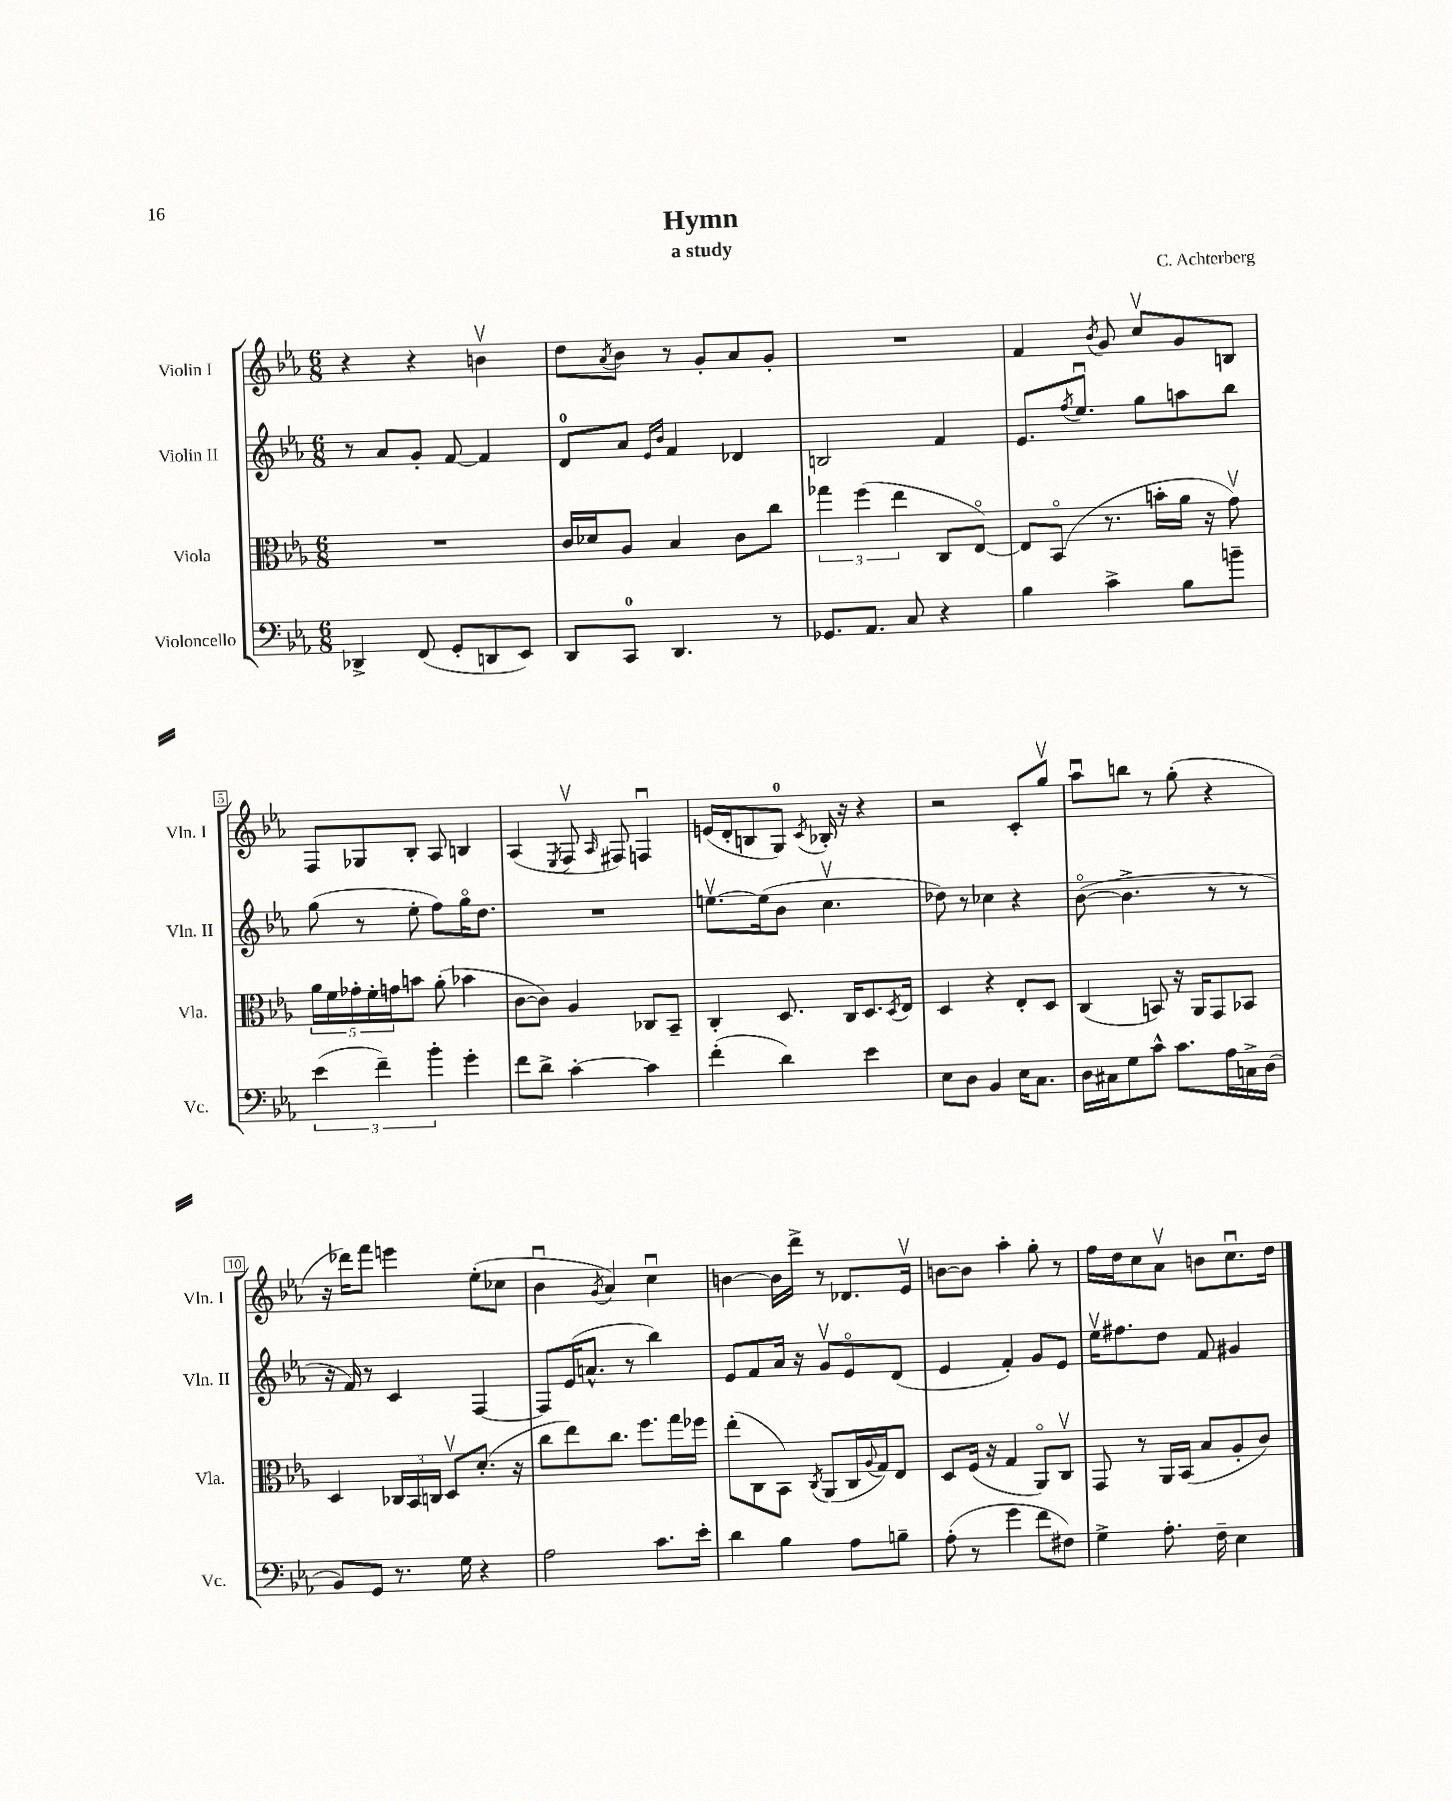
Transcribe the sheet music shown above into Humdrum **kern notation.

**kern	**kern	**kern	**kern
*part4	*part3	*part2	*part1
*staff4	*staff3	*staff2	*staff1
*I"Violoncello	*I"Viola	*I"Violin II	*I"Violin I
*I'Vc.	*I'Vla.	*I'Vln. II	*I'Vln. I
*clefF4	*clefC3	*clefG2	*clefG2
*k[b-e-a-]	*k[b-e-a-]	*k[b-e-a-]	*k[b-e-a-]
*M6/8	*M6/8	*M6/8	*M6/8
=1	=1	=1	=1
4DD-X^/	2.r	8r	4r
.	.	8a-/L	.
(8FF/	.	8g'/J	4r
8GG'/L	.	[8f/	.
8DDn/	.	4f/]	4bnv\
8EE-/J)	.	.	.
=2	=2	=2	=2
8DD/L	16c/LL	8d/L	8dd\L
.	16d-X/J	.	.
.	.	.	8qa-/
8CC/J	8A-/J	8a-/J	8b-\J
.	.	16qqe-/LL	.
.	.	16qqb-/JJ	.
4.DD/	4B-/	4f/	8r
.	.	.	8g'/L
.	8c\L	4d-X/	8a-/
8r	8cc\J	.	8g'/J
=3	=3	=3	=3
8.GG-X/L	6gg-X\	2Bn/	2.r
.	(6ff\	.	.
8.AA-/J	.	.	.
.	6ee-\	.	.
8C/	.	.	.
4r	8C/L	4f/	.
.	[8E-/J)	.	.
=4	=4	=4	=4
4B-\	8E-/L]	8.e-/L	4f/
.	(8BB-/J	.	.
.	.	8qff/	.
.	.	8.ee-u/J	.
.	.	.	8qb-/
4c^\	8.r	.	8g/
.	.	8gg\L	8ccv/L
.	16bn'\LL	.	.
8B-\L	16a-\JJ	8aan\	8g/
.	16r	.	.
8bn~\J	8gv\)	8bb-\J	8Bn/J
!!LO:LB:g=z
=5	=5	=5	=5
(6e-\	20a-\LL	(8gg\	8F/L
.	20f\	.	.
.	20g-X'\	.	.
.	.	8r	8G-X/
.	20f'\	.	.
6f~\)	.	.	.
.	20gn\J	.	.
.	8bn\J	8ee-'\	8B-'/J
6b-'\	.	.	.
.	(8a-'\	8ff\L)	8A-/
4g'\	4b-X\	16gg\K	4Bn/
.	.	8.dd\J	.
=6	=6	=6	=6
8f\L	[8c\L	2.r	(4A-/
8d^\J	8c\J])	.	.
.	.	.	8qE-/
[4c'\	4A-/	.	8Fv/
.	.	.	16qqA-/
.	.	.	8F#X/)
4c\]	8C-X/L	.	4Fnu/
.	8BB-~/J	.	.
=7	=7	=7	=7
(4f'\	4C'/	[8.eenv\L	(16en/LL
.	.	.	16d'/J
.	.	.	8Bn/
.	.	(16ee\k]	.
4d\)	8.D/	8b-\J	8G/J)
.	.	.	8qc/
.	.	4.ccv\	16B-X'/
.	16C/KL	.	16r
4e-\	8.D/	.	4r
.	8qD/	.	.
.	16E-/Jk	.	.
=8	=8	=8	=8
8E-\L	4D/	8dd-X\)	2r
8D\J	.	8r	.
4BB-/	4r	4cc-X\	.
16E-\KL	8E-'/L	4r	8c'/L
8.C\J	.	.	.
.	8D/J	.	8ggv/J
=9	=9	=9	=9
16D\LL	(4C/	([8b-\	8aa-u\L
16C#X\J	.	.	.
8G\	.	4.b-^\]	8bbn\J
8c^^\J	8BBn/)	.	8r
8.c\L	16r	.	(8gg'\
.	16AA-/KL	.	.
.	8GG/	8r	4r
16A-\L	.	.	.
16Cn^\	8BB-X/J	8r	.
(16D\JJ	.	.	.
!!LO:LB:g=z
=10	=10	=10	=10
8BB-/L)	4D/	16r	16r
.	.	16f/)	16ddd-X\KL)
8GG/J	.	8r	8fff\J
8.r	24C-X/LL	4c/	4eeen\
.	24BB-/	.	.
.	24Cn/JJ	.	.
.	8Dv/L	.	.
16G\	.	.	.
4r	(8.d'/J	[4F/	(8ee-'\L
.	.	.	8cc-X\J
.	16r	.	.
=11	=11	=11	=11
2A-\	8cc\L	8F/L]	4b-u\
.	8ee-\)	(16e-/K	.
.	.	8.an^^/J	.
.	.	.	8qg/
.	8.cc\J	.	4a-/)
.	.	8r	.
.	8.ff\L	.	.
8.c\L	.	4bb-\)	4ccu\
.	16gg\L	.	.
16e-'\Jk	16ff-X\JJ	.	.
=12	=12	=12	=12
4d\	(8ee-'\L	8e-/L	[4bn\
.	8C\	8f/	.
4B-\	8BB-\J)	16a-/Jk	16b\LL]
.	.	16r	16ddd^\JJ
.	8qC/	.	.
.	(8AA-/L	8gv/L	8r
8A-\L	16C/L	8e-/	8.d-X/L
.	8qqA-/	.	.
.	16G/J)	.	.
8Bn~\J	8E-/J	(8d/J	.
.	.	.	16e-v/Jk
=13	=13	=13	=13
(8A-'\	8D/L	4e-/	[8bn\L
8r	(16F/Jk	.	8b\J]
.	16r	.	.
4g\	4G/	4f'/)	4aa-'\
8f\L	8AA-/L)	8g/L	8gg'\
8F#X\J)	8Cv/J	8e-/J	8r
=14	=14	=14	=14
4G^\	8GG/	16ee-v\KL	16ff\LL
.	.	8.ff#X\	16dd\J
.	8r	.	8cc\
8.A-'\	16AA-/LL	8dd\J	8a-v\J
.	(16BB-/JJ	.	.
.	8B-/L	8f/	8bn\L
16F~\	.	.	.
4E-\	8A-'/	4g#X/	8.ccu\
.	8c/J)	.	.
.	.	.	16dd\Jk
==	==	==	==
*-	*-	*-	*-
